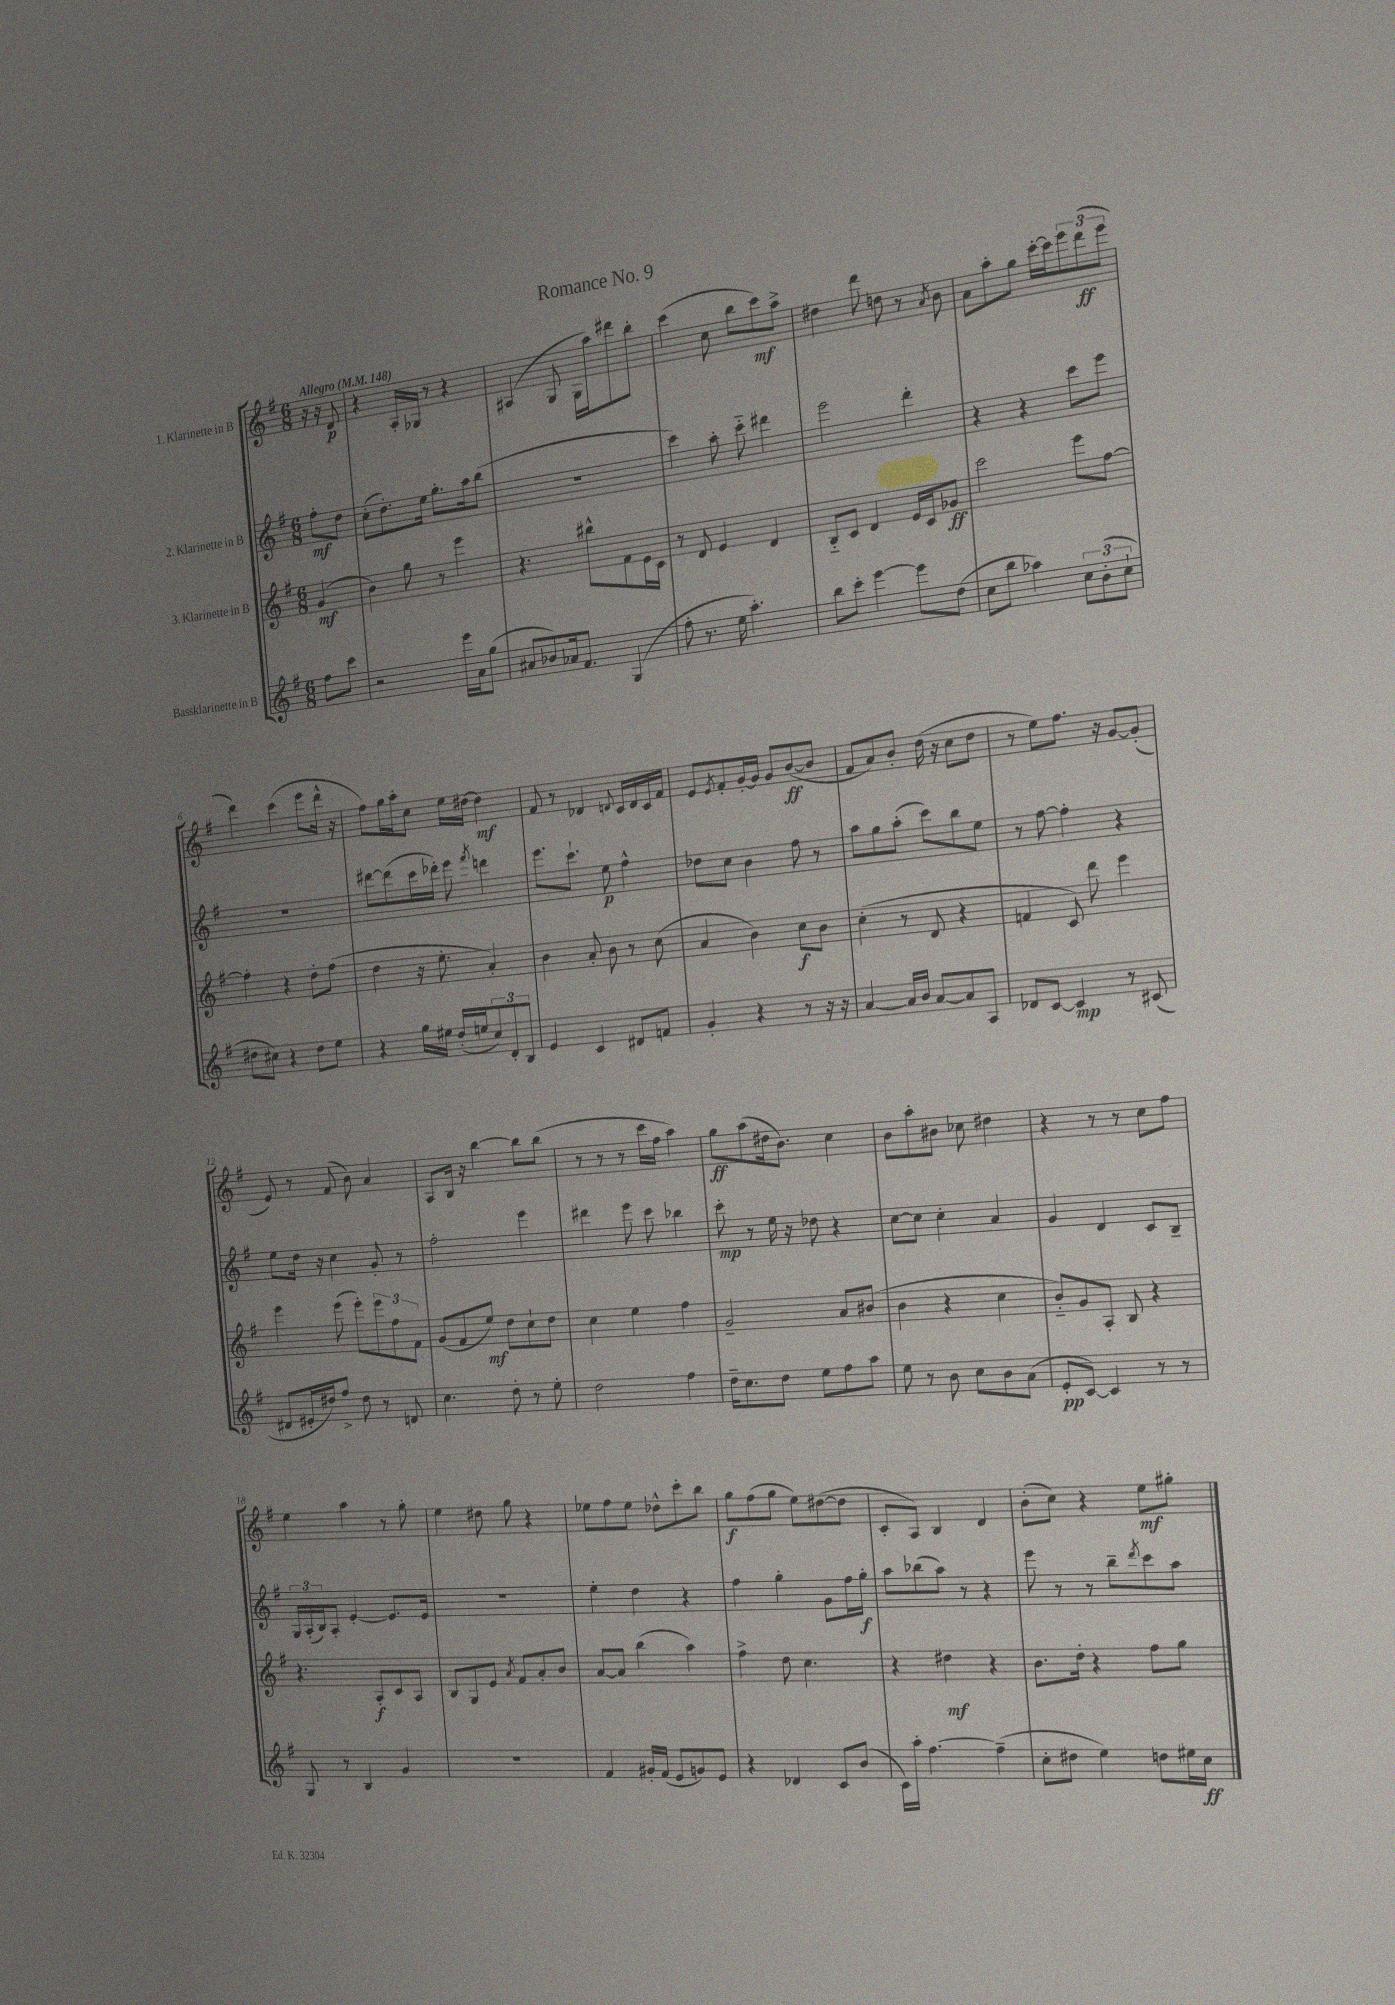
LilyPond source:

\header { title = "Romance No. 9" }
<<
\new StaffGroup <<
\new Staff = "s0" \with { instrumentName = "1. Klarinette in B" } {
    \clef treble \key g \major \numericTimeSignature \time 6/8 \partial 4 \tempo "Allegro" 4 = 148
    r16 r16 d'8\p |
    r4 a16-. ges16 r8 r4 |
    ais4( g8 g16 a''16) dis'''8 b''8-. |
    c'''4( c''8 b''8 c'''8\mf) a''8-> |
    dis''4 d'''8 d''8 r8 \acciaccatura { a'8 } b'8 |
    a'8 a''8-. g''8 c'''16~-. c'''16 \tuplet 3/2 { e'''8 d'''8\ff( e'''8 } |
    d'''4) c'''4( e'''8 d'''16-^ r16 |
    fis''8) g''16 a''16-. c''8 e''16 dis''16~ dis''4\mf |
    fis'8 r8 des'4 \appoggiatura { d'8 } c'16 d'16 c'16 fis'16 |
    e'8 \acciaccatura { e'8 } fis'8-. g'16~-. g'16 g'8 b'8~\ff( b'8 |
    fis'8 a'8) b'8-. d''16( r16 c''8 d''8 |
    r8 e''8) fis''8. r16 g'8~ g'8-.( |
    e'8) r8 fis'8( b'8) a'4 |
    a8 b16 r16 b''4~ b''8 b''8( |
    r8 r8 r8 c'''16 fis''16 a''4) |
    g''8\ff a''8( dis''16 b'8.) c''4 |
    b'8 a''8-. bis'8 ces''8 dis''4 |
    r4 r8 r8 c''8 fis''8 |
    e''4 a''4 r8 g''8-. |
    e''4 dis''8 g''8 r4 |
    ees''8 fis''8 ees''8 des''8-^ c'''8-. b''8 |
    g''8\f fis''8( g''8 e''8) dis''8~( dis''8 |
    c'8-. a8) b4 d'4 |
    b'8-.( c''8) r4 e''8\mf gis''8-. \bar "|." |
}
\new Staff = "s1" \with { instrumentName = "2. Klarinette in B" } {
    \clef treble \key g \major \numericTimeSignature \time 6/8 \partial 4
    fis''8-.\mf d''8 |
    c''8-.( d''8.-.) e''16 g''8.-. a''16 b''8( |
    R2. |
    c'''4) a''8-. c'''8-_ dis'''4 |
    e'''2 d'''4-. |
    r4 r4 c'''8 e'''8 |
    R2. |
    dis'''8~ dis'''8( c'''16 des'''16-.) e'''8 \acciaccatura { fis'''8 } d'''4 |
    e'''8. c'''8.-! e''8\p fis''4-^ |
    des''8 c''8 b'4 fis''8 r8 |
    a''8 g''8 a''8-.( c'''8) b''8 e''8 |
    r8 fis''8~ fis''4-. r4 |
    e''8 d''16 r16 c''4 g'8-. r8 |
    fis''2-. e'''4 |
    dis'''4 e'''8 c'''8 bes''4 |
    c'''8-.\mp r8 e''16 r16 des''8 r4 |
    c''8~ c''8 c''4-. a'4 |
    g'4 d'4 c'8 b8-- |
    \tuplet 3/2 { g16 a16-.( b16) } a8-. e'4~-. e'8. e'16 |
    R2. |
    e''4-. d''4 r4 |
    fis''4 g''4-. g'8 fis''16 g''16-.\f |
    a''8 bes''8( a''8) r8 r4 |
    e'''8 r8 r8 b''8-- \acciaccatura { d'''8 } c'''8 a''8 \bar "|." |
}
\new Staff = "s2" \with { instrumentName = "3. Klarinette in B" } {
    \clef treble \key g \major \numericTimeSignature \time 6/8 \partial 4
    g'4\mf( |
    b'4) g''8 r8 e'''4 |
    r4. bis''8-^ fis'8 e'16 c'16 |
    r8 d'8 e'4 d'4 |
    b8-_ c'8 d'4 e'16 c'16 ges'8\ff |
    c'''2 e'''8 fis''8~ |
    fis''4-. r4 d''8-. fis''8( |
    d''4 r16 e''8.-. a'4-.) |
    b'4 a'8-. b'8 r8 c''8( |
    a'4 b'4) c''8\f b'8 |
    c''4-.( r8 d'8 r4 |
    f'4 c'8) d'''8 e'''4 |
    e'''4 e'''8( e'''8-.) \tuplet 3/2 { e'''8 fis''8 fis'8 } |
    g'8( fis'8 e''8\mf) d''8 c''8-! d''8 |
    c''4 e''4 fis''4 |
    g'2-- a'8 bis'8( |
    b'4 r4 c''4 |
    b'8-_) g'8 a8-. b8 r4 |
    r4. a8-.\f c'8 a8 |
    b8 g8 e'8 \acciaccatura { a'8 } fis'8 a'8-. b'8 |
    a'8~ a'8 b''4( a''4) |
    fis''4-> d''8 c''4. |
    r4 dis''4\mf r4 |
    b'8. d''16-. r4 fis''8 g''8 \bar "|." |
}
\new Staff = "s3" \with { instrumentName = "Bassklarinette in B" } {
    \clef treble \key g \major \numericTimeSignature \time 6/8 \partial 4
    fis''8 c'''8 |
    r2 e'''16 a'16 g''8( |
    ais'8 bes'8) aes'16 fis'8. g4( |
    fis''8-. r8. e''16 a''4.-.) |
    b''8 c'''8-. e'''4~ e'''8 d''8( |
    c''8 b''8 aes''4) \tuplet 3/2 { c''8 b'8-.( c''8-! } |
    dis''8 cis''8) r4 dis''8 e''8 |
    r4 g''16 eis''16 d''16-.( e''16 \tuplet 3/2 { c''8) d'8-. b8 } |
    e'4 c'4 dis'8 f'8 |
    g'4-. r4 r8 r16 r16 |
    a'4~ a'16 b'16 a'8~ a'8 a8 |
    des'8 c'8~ c'4\mp r8 cis'8( |
    dis'8 eis'16-. dis''16) fis''8-> dis''8 r8 d'8 |
    c''4. d''8-. r8 e''8-. |
    d''2 fis''4 |
    d''16-- c''8. d''8 e''8 fis''8 a''8 |
    e''8 r8 b'8 c''8 b'8 a'8( |
    e'8-.\pp c'8~) c'4 r8 r8 |
    g8 r8 b4 g'4 |
    R2. |
    fis'4 gis'16-. fis'16( e'8 g'8) e'8 |
    r4 des'4 c'8 b'8( |
    c'16) a''16-. fis''4.~ fis''4--( |
    c''8-. dis''8 e''4) d''8 eis''16 c''16\ff \bar "|." |
}
>>
>>
